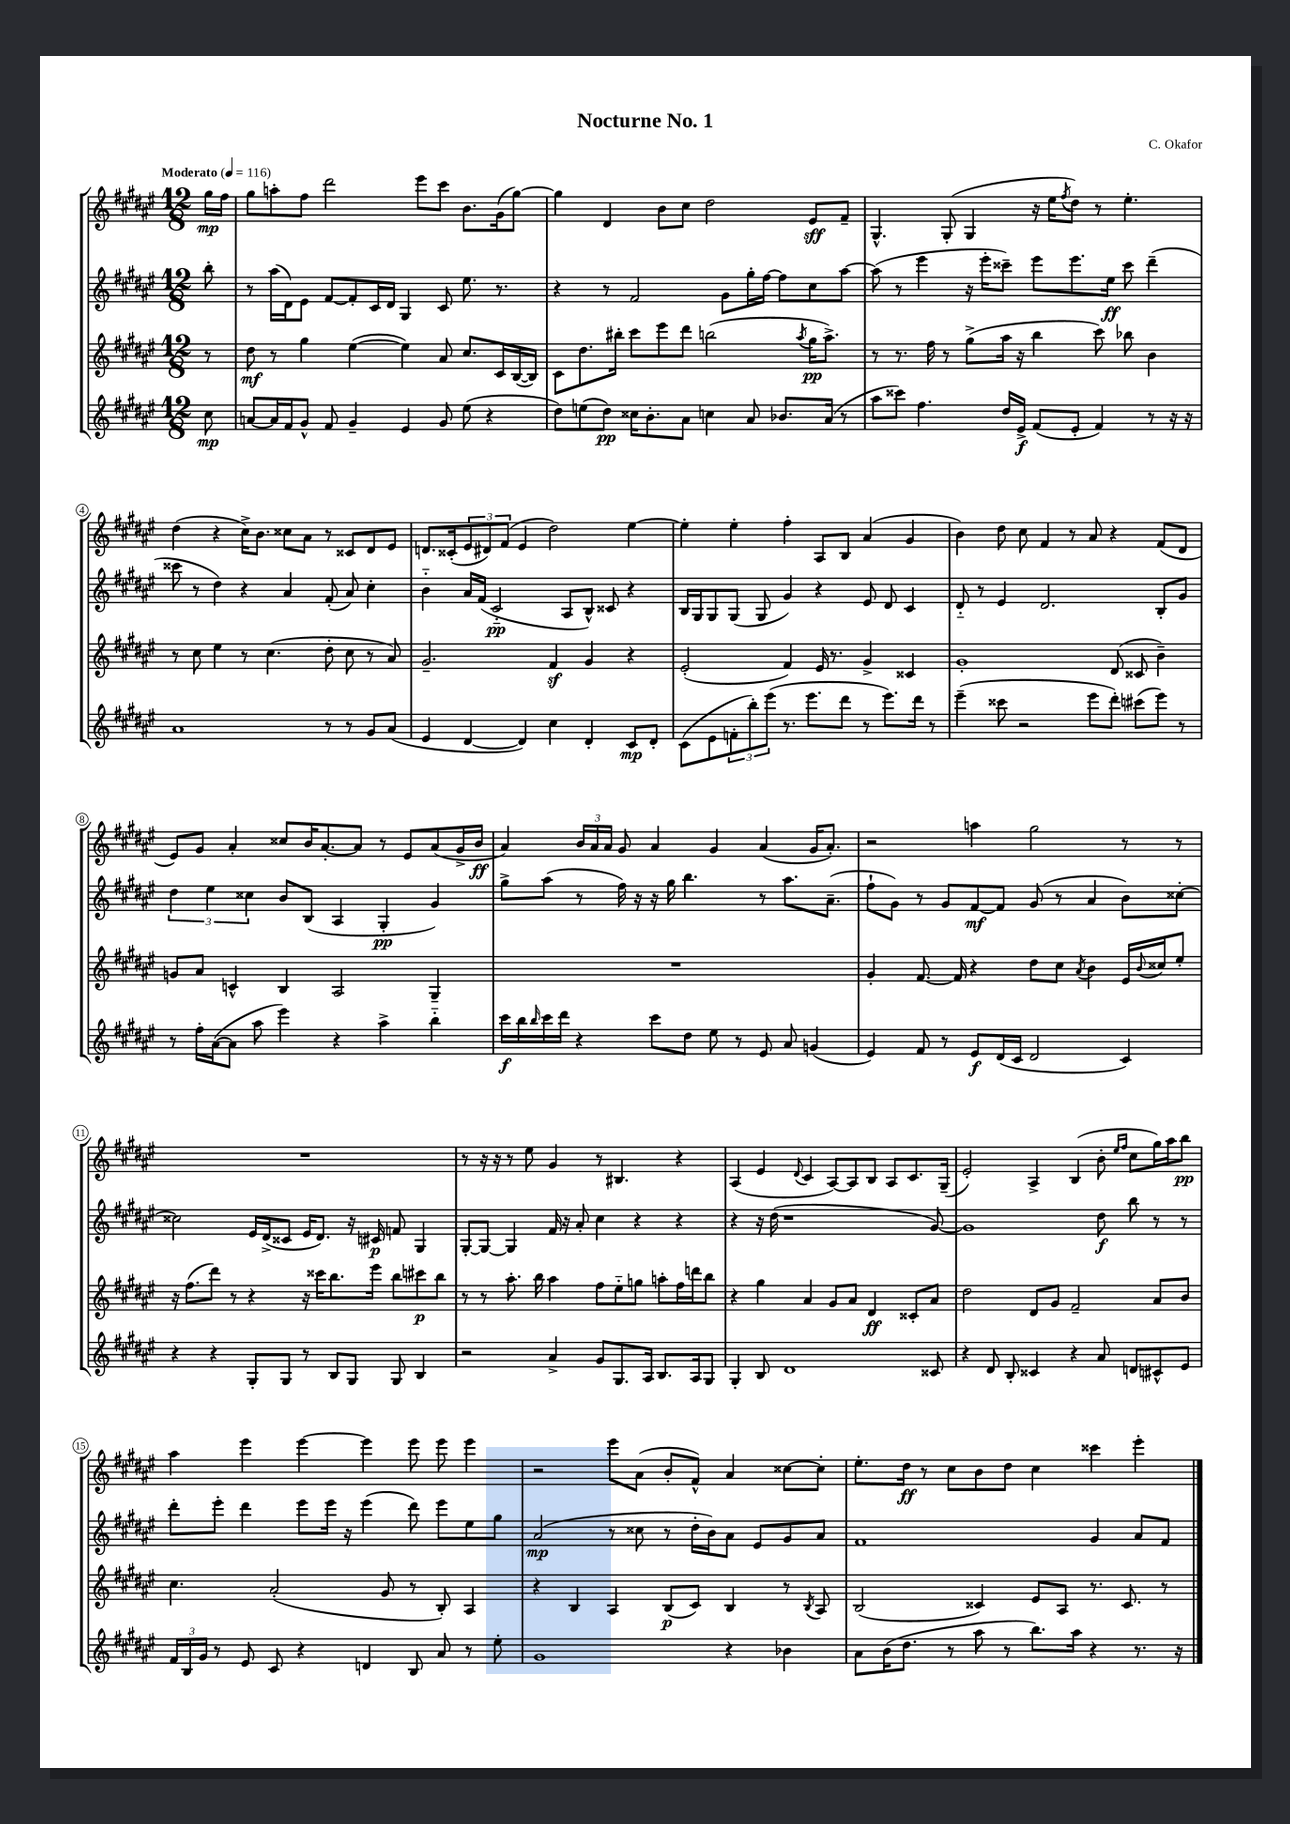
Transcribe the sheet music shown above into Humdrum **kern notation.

**kern	**kern	**kern	**kern
*staff4	*staff3	*staff2	*staff1
*clefG2	*clefG2	*clefG2	*clefG2
*k[f#c#g#d#a#e#]	*k[f#c#g#d#a#e#]	*k[f#c#g#d#a#e#]	*k[f#c#g#d#a#e#]
*M12/8	*M12/8	*M12/8	*M12/8
*MM116	*MM116	*MM116	*MM116
8cc#	8r	8bb'	16gg#
.	.	.	16ff#
=	=	=	=
[8a	8dd#	8r	8gg#
16a]	8r	(16aa#	8aa'
16f#	.	16d#)	.
8g#^^	4gg#	8e#	8ff#
8f#	.	[8f#	2ddd#
4g#~	([4ee#	8f#']	.
.	.	16c#	.
.	.	16d#	.
4e#	4ee#])	4G#	.
.	.	.	8eee#
8g#	8a#	8c#	8ccc#
(8ee#	8.cc#	8.ee#	8.b
4r	.	.	.
.	16c#	8.r	(16g#
.	([16B	.	[8gg#)
.	16B])	.	.
=	=	=	=
8dd#)	8c#	4r	4gg#]
(8ee	8.dd#	.	.
8dd#)	.	8r	4d#
.	16bb#'	.	.
16cc##	8ccc#	2f#	.
8.b'	.	.	.
.	8eee#	.	8b
8a#	8ddd#	.	8cc#
4cc	(2bb	.	2dd#
.	.	8g#	.
8a#	.	16gg#'	.
.	.	[16ff#	.
8.b-	.	8ff#]	.
.	8qaa#	.	.
.	16gg#	8cc#	8e#
(16a#	8.aa#^)	.	.
8r	.	[8aa#	8f#~
=	=	=	=
8aa#	8r	(8aa#]	4.G#^^
8ccc##)	8.r	8r	.
4.ff#	.	4eee#	.
.	16ff#	.	.
.	8r	.	(8G#'
.	(8gg#^	16r	4G#
.	.	16eee#'	.
16dd#	16aa#	8ccc##~)	.
16e#^	16r	.	.
(8f#	4bb	8eee#	16r
.	.	.	16ee#
.	.	.	8qff#
8e#'	.	8.eee#	8dd#)
4f#)	8ccc#)	.	8r
.	.	16ee#	.
.	8bb-	8ccc##	4.ee#'
8r	4b	(4ddd#~	.
16r	.	.	.
16r	.	.	.
=	=	=	=
1a#	8r	8ccc##	(4dd#
.	8cc#	8r	.
.	4ee#	4dd#)	4r
.	8r	4r	16cc#^)
.	.	.	8.b
.	(4.cc#	.	.
.	.	4a#	8cc##
.	.	.	8a#
8r	8dd#'	(8f#'	8r
8r	8cc#	8a#)	8c##
8g#	8r	4cc#'	8d#
(8a#	8a#)	.	8e#
=	=	=	=
4e#	2.g#~	4b'~	8.d
.	.	.	(16c##'
[4d#	.	16a#	12e#
.	.	(16f#	.
.	.	.	12d#)
.	.	2c#'~	.
.	.	.	(12f#
4d#])	.	.	4e#
4cc#	4f#	.	2dd#)
.	.	8A#	.
4d#'	4g#	8B^^)	.
.	.	8c##	.
8c#	4r	4r	[4ee#
8d#'	.	.	.
=	=	=	=
(8c#	(2e#'	16B	4ee#']
.	.	16G#	.
8e#	.	8G#	.
12f'	.	(8G#	4ee#'
12bb')	.	.	.
.	.	8G#	.
(12eee#	.	.	.
8.r	4f#)	4g#)	4ff#'
8.eee#	.	.	.
.	16e#	4r	8A#
.	8.r	.	.
8ddd#	.	.	8B
8r	4g#^	8e#	(4a#
8.eee#)	.	8d#	.
.	4c##	4c#	4g#
16ddd#	.	.	.
8r	.	.	.
=	=	=	=
(4eee#~	1g#'	8d#'~	4b)
.	.	8r	.
8ccc##	.	4e#	8dd#
2r	.	.	8cc#
.	.	2.d#	4f#
.	.	.	8r
8eee#	.	.	8a#
8ddd#')	(8d#	.	4r
(8ccc#	8c##	.	.
8eee#)	4b~)	8B'	(8f#
8r	.	8g#	8d#
=	=	=	=
8r	8g	6dd#	8e#)
16ff#'	8a#	.	8g#
.	.	6ee#	.
([16a#	.	.	.
8a#]	4c^^	.	4a#'
.	.	6cc##	.
8aa#	.	.	.
4eee#)	4B	8b	8cc##
.	.	(8B	16b
.	.	.	[8.a#'
4r	2A#	4A#	.
.	.	.	8a#]
4aa#^	.	4G#'	8r
.	.	.	8e#
4bb'~	4G#~	4g#)	(8a#
.	.	.	16g#^
.	.	.	16b
=	=	=	=
16ccc#	1.r	8gg#^	4a#)
16bb	.	.	.
16qqbb	.	.	.
16ccc#	.	(8aa#	.
16ddd#	.	.	.
4r	.	8r	24b
.	.	.	24a#
.	.	.	24a#
.	.	16ff#)	8g#
.	.	16r	.
8ccc#	.	16r	4a#
.	.	16gg#	.
8dd#	.	4.bb	.
8ee#	.	.	4g#
8r	.	.	.
8e#	.	8r	(4a#
8a#	.	8.aa#	.
(4g	.	.	16g#
.	.	(8.a#~	8.a#')
=	=	=	=
4e#)	4g#'	8ff#`	2r
.	.	8g#)	.
8f#	[8.f#	8r	.
8r	.	8g#	.
.	16f#]	.	.
8e#	4r	[8f#	4aa
(16d#	.	8f#]	.
16c#	.	.	.
2d#	8dd#	(8g#	2gg#
.	8cc#	8r	.
.	8qa#	.	.
.	4b	4a#	.
4c#)	16e#	8b)	8r
.	8qqb	.	.
.	16cc##	.	.
.	8ee#'	[8cc##'	8r
=	=	=	=
4r	16r	2cc##]	1.r
.	(8.ff#	.	.
4r	8ddd#)	.	.
.	8r	.	.
8G#'	4r	16e#	.
.	.	(16d#^	.
8G#	.	8c##	.
8r	16r	16e#	.
.	16ccc##	8.d#)	.
8B	8.bb	.	.
8G#	.	16r	.
.	16eee#	16c#	.
8G#	8bb	8f	.
4B	8ccc#	4G#	.
.	8bb	.	.
=	=	=	=
2r	8r	[8G#'	8r
.	8r	8G#_	16r
.	.	.	16r
.	8.aa#'	4G#]	8r
.	.	.	8ee#
.	16bb	.	.
4a#^	4aa#	16f#	4g#
.	.	16r	.
.	.	8a#'	.
8g#	8ff#	4cc#	8r
8.G#	8ee#'~	.	4.B#
.	8gg	4r	.
16A#	.	.	.
8.B	8aa'	.	.
.	16ff#	4r	4r
16A#	16ddd	.	.
8G#	8bb	.	.
=	=	=	=
4G#'	4r	4r	(4A#
8B	4gg#	16r	4e#
.	.	(16dd#	.
1d#	.	1r	.
.	.	.	8qqd#
.	4a#	.	4c#
.	8g#	.	[8A#)
.	8a#	.	8A#]
.	4d#	.	8B
.	.	.	8A#
.	8c##'	.	8.c#
8c##	8a#	[8g#)	.
.	.	.	(16G#~
=	=	=	=
4r	2dd#	1g#]	2e#')
8d#	.	.	.
8B'	.	.	.
4c##	8d#	.	4A#^
.	8g#	.	.
4r	2f#~	.	(4B
8a#	.	8dd#	8b'
.	.	.	16qqee#
.	.	.	16qqff#
8d	.	8bb	8cc#
8c#^^	8a#	8r	16gg#)
.	.	.	16aa#
8e#	8b	8r	8bb
=	=	=	=
24f#	4.cc#	8ddd#'	4aa#
24B	.	.	.
24g#	.	.	.
8r	.	8eee#'	.
8e#	.	4ddd#	4eee#
8c#	(2a#'	.	.
4r	.	8eee#	[4eee#
.	.	16eee#	.
.	.	16r	.
4d	.	(4eee#	4eee#]
.	8g#	.	.
8B	8r	8ddd#)	8eee#
8a#	8B')	8eee#	8eee#
8r	4A#	8ee#	4eee#
8ee#'	.	8gg#	.
=	=	=	=
1g#	4r	(2a#	2r
.	4B	.	.
.	4A#	8r	8eee#
.	.	8cc##	(8a#
.	(8B	8r	8b'
.	8c#)	16dd#'	8f#^^)
.	.	16b)	.
4r	4B	8a#	4a#
.	.	8e#	.
4b-	8r	8g#	[8cc##
.	8qB	.	.
.	8A#	8a#	8cc##']
=	=	=	=
8a#	(2B	1f#	8.ee#'
(16b	.	.	.
8.dd#	.	.	16dd#
.	.	.	8r
8r	.	.	8cc#
8aa#	4c##)	.	8b
8r	.	.	8dd#
8.bb)	8e#	.	4cc#
.	8A#	.	.
16aa#	.	.	.
4r	8.r	4g#	4ccc##
.	8.c##	.	.
8.r	.	8a#	4eee#'
.	8r	8f#	.
16r	.	.	.
==	==	==	==
*-	*-	*-	*-
